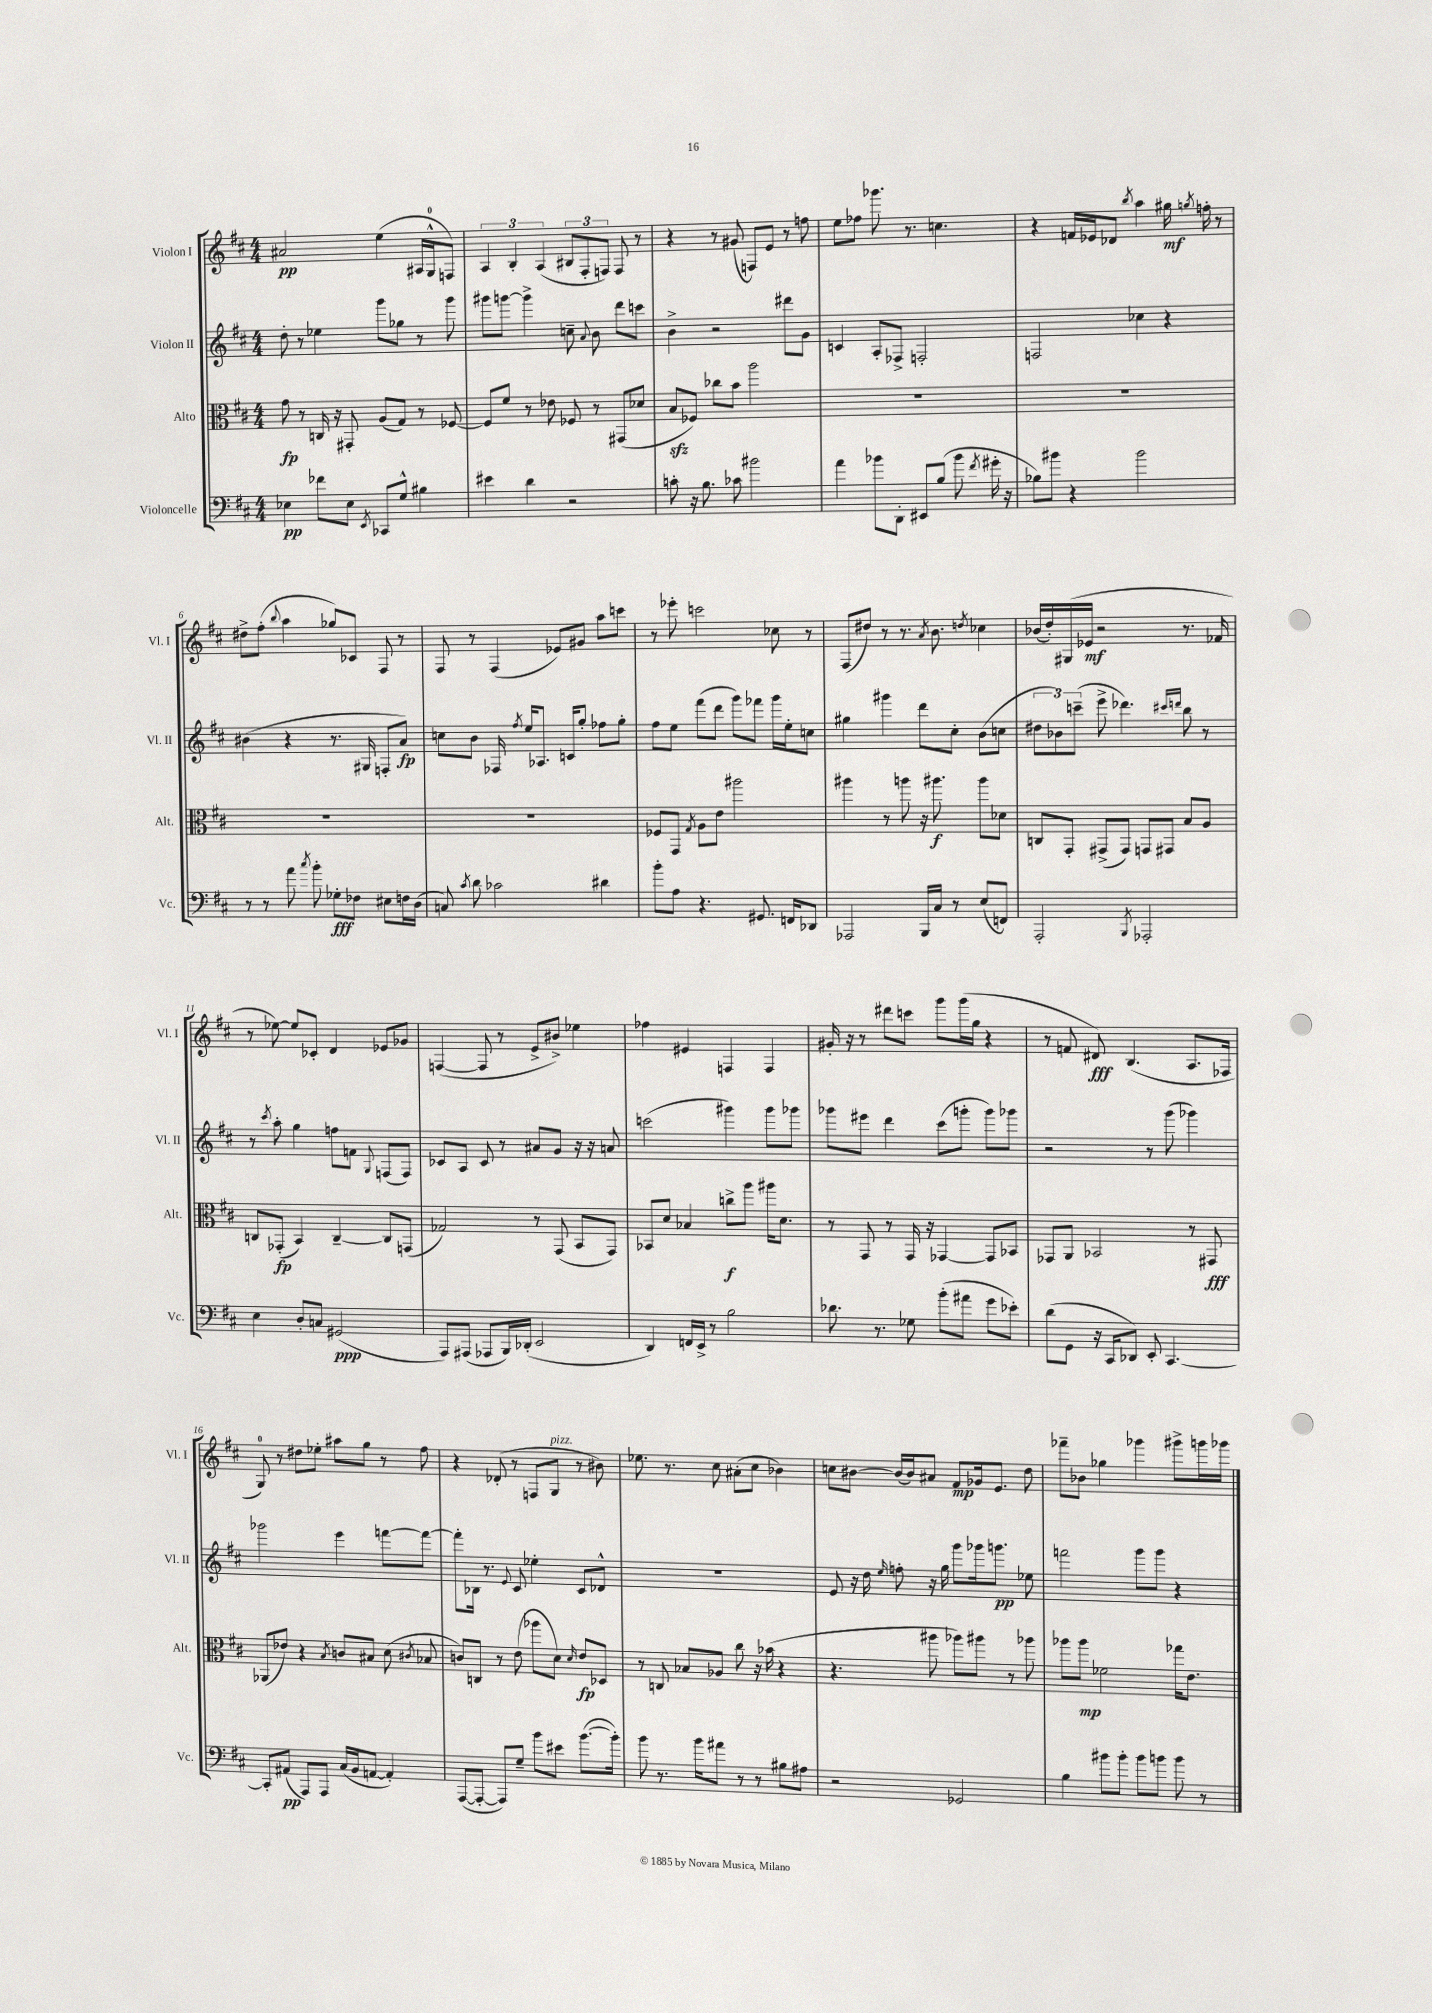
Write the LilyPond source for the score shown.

<<
\new StaffGroup <<
\new Staff = "s0" \with { instrumentName = "Violon I" shortInstrumentName = "Vl. I" } {
    \clef treble \key d \major \numericTimeSignature \time 4/4
    \autoBeamOff ais'2\pp e''4( ais16[ g16-0-^ f8]) |
    \tuplet 3/2 { a4 b4-. a4( } \tuplet 3/2 { bis8[ fis8-. f8]) } f8 r8 |
    r4 r8 gis'8( f8[) e'8] r8 f''8 |
    e''8[ fes''8] ges'''8. r8. c''4. |
    r4 f'16[ ees'16 des'8] \acciaccatura { b''8 } a''4 gis''16\mf \acciaccatura { g''8 } f''16-. r8 |
    dis''8[-> fis''8]-.( \appoggiatura { b''8 } a''4 ges''8[) ces'8] fis8 r8 |
    fis8 r8 fis4( ees'8[) gis'8] a''8[ c'''8] |
    r8 ees'''8-. c'''2 ces''8 r8 |
    fis8[( dis''8]) r8 r8. \acciaccatura { a'8 } b'8. \acciaccatura { d''8 } ces''4 |
    bes'16[( d''16-.) gis16( ees'16]\mf r2 r8. fes'16 |
    r8 ees''8~) ees''8[ ces'8]-. d'4 ees'8[ ges'8] |
    f4~( f8 r8 e'8[-> bis'8]->) ees''4 |
    fes''4 eis'4 f4 f4 |
    gis'16-. r16 r8 dis'''8[ c'''8] g'''8[ g'''16( g''16] r4 |
    r8 f'8 dis'8\fff) b4.( a8.[ fes16] |
    g8-0) r8 dis''8[ ees''8]-. ais''8[ g''8] r8 fis''8 |
    r4 des'8-.( r8 f8[ g8]^\markup { \italic "pizz." } r8 bis'8) |
    ees''8. r8. cis''8 ais'8[-.( cis''8] bes'4) |
    c''8[ bis'8]~ bis'16[( bis'16) ais'8] fis'8[\mp ges'16 e'8.] d''8 |
    fes'''8[-- bes'8] ges''4 ges'''4 gis'''8[-> g'''16 ges'''16] \bar "|." |
}
\new Staff = "s1" \with { instrumentName = "Violon II" shortInstrumentName = "Vl. II" } {
    \clef treble \key d \major \numericTimeSignature \time 4/4
    \autoBeamOff d''8-. r8 ees''4 g'''8[ ges''8] r8 g'''8 |
    gis'''8[ g'''8]~ g'''4-> c''8-- \appoggiatura { a'8 } b'8 d'''8[ c'''8] |
    b'4-> r2 dis'''8[ g'8] |
    c'4 a8[-. fes8]-> f2-. |
    f2 ces''4 r4 |
    bis'4( r4 r8. gis16 f8[-. a'8]\fp) |
    c''8[ b'8] fes16 \acciaccatura { fis''8 } e''16[ aes8.] c'16[ g''8]-. fes''8[ g''8]-. |
    fis''8[ e''8] fis'''8[( d'''8] g'''8[) fes'''8] g'''16[ e''16-. c''8] |
    gis''4 gis'''4 d'''8[ cis''8]-. b'8[( c''8] |
    \tuplet 3/2 { dis''8[ bes'8) c'''8]--( } e'''8-> des'''4.) \grace { cis'''16[ d'''16] } b''8 r8 |
    r8 \acciaccatura { cis'''8 } a''8-. g''4 f''8[ f'8] \appoggiatura { g8 } f8[( f8]) |
    ces'8[ a8] ces'8 r8 ais'8[ g'8] r16 r16 a'8 |
    c'''2( gis'''4) gis'''8[ ges'''8] |
    ges'''8[ eis'''8] d'''4 cis'''8[( g'''8]-. g'''8[) ges'''8] |
    r2 r8 g'''8( ges'''4) |
    ges'''2 e'''4 f'''8[~ f'''8]~ |
    f'''8[-. bes16] r8. \appoggiatura { e'8 } cis'8 ees''4-. cis'8[ des'8]-^ |
    R1 |
    e'8 r16 d''16 \grace { e''16 } f''8-. r16 g''16 g'''8[ ges'''16 g'''8.]\pp ees''8 |
    f'''2 g'''8[ g'''8] r4 \bar "|." |
}
\new Staff = "s2" \with { instrumentName = "Alto" shortInstrumentName = "Alt." } {
    \clef alto \key d \major \numericTimeSignature \time 4/4
    \autoBeamOff g'8\fp r8 c16 r16 gis,8-. a8[( g8]) r8 fes8~ |
    fes8[ fis'8] r8 ees'8 fes8 r8 gis,8[( des'8] |
    b8[\sfz fes8]) ces''8[ b'8] a''2 |
    R1 |
    R1 |
    R1 |
    R1 |
    fes8[ g,8] \acciaccatura { g8 } a8[ e'8] ais''2 |
    ais''4 r8 a''8 r16 ais''8.\f ais''8[ des'8] |
    c8[ g,8]-. gis,8[->( gis,8]) g,8[ gis,8] b8[ a8] |
    c8[ ges,8]-.\fp( b,4) c4~-- c8[ g,8]( |
    ges2) r8 g,8( b,8[ g,8]) |
    bes,8[ d'8] bes4 c''8[->\f a''8] ais''16[ d'8.] |
    r8 g,8 r8 g,16 r16 ges,4~ ges,8[ bes,8] |
    ges,8[ a,8] bes,2 r8 gis,8\fff |
    aes,8[( ees'8]) r4 \acciaccatura { b8 } c'8[ bis8] d'8( \acciaccatura { cis'8 } bes8 |
    c'8[) c8] r8 e'8( aes''8[ d'8]) \grace { d'16 } e'8[\fp des8] |
    r8 c8 bes8[ aes8] cis''8 r16 bes'16( r4 |
    r4. ais''8 aes''8[) ais''8] r8 aes''8 |
    aes''8[ aes''8]\mp fes'2 ges''16[ e'8.] \bar "|." |
}
\new Staff = "s3" \with { instrumentName = "Violoncelle" shortInstrumentName = "Vc." } {
    \clef bass \key d \major \numericTimeSignature \time 4/4
    \autoBeamOff ees4\pp fes'8[ ees8] \acciaccatura { e,8 } ces,8[ g8]-^ bis4 |
    eis'4 d'4 r2 |
    c'8-. r16 b8. ces'8 bis'2 |
    a'4 bes'8[ d,8]-. eis,8[ b8]( bes'8 \acciaccatura { fis'8 } gis'16-. r16 |
    bes8[) bis'8] r4 bis'2 |
    r8 r8 a'8 \acciaccatura { cis''8 } b'8-. ges8[-.\fff fes8] eis8[ f16 d16]( |
    c8) \acciaccatura { cis'8 } d'8 ces'2 dis'4 |
    b'8[-. a8] r4. gis,8. f,16[ des,8] |
    aes,,2 b,,16[ cis16] r8 e8[( f,8]) |
    a,,2-. \acciaccatura { b,,8 } aes,,2-. |
    e4 d8[-. c8] gis,2\ppp( |
    a,,8[) ais,,8]( aes,,8[ b,,16) des,16]-.( e,2 |
    d,4) f,16[ e,16]-> r8 b2 |
    des'8. r8. ges8 b'8[-.( ais'8] g'8[ ees'8]-.) |
    d'8[( g,8] r16 cis,16[ des,8]) e,8-. cis,4.~ |
    cis,8[-. ais,8]\pp( a,,8[) a,,8] cis16[( b,16 a,8]~ a,4-.) |
    a,,8[~( a,,8]~-. a,,8[) g8]-- b'8[ eis'8] b'8.[~( b'16]-.) |
    b'8 r8. b'16[ ais'8] r8 r8 bis8[ ais8] |
    r2 ges,2 |
    b4 bis'8[ bis'8]-. bis'8[ b'8] b'8 r8 \bar "|." |
}
>>
>>
